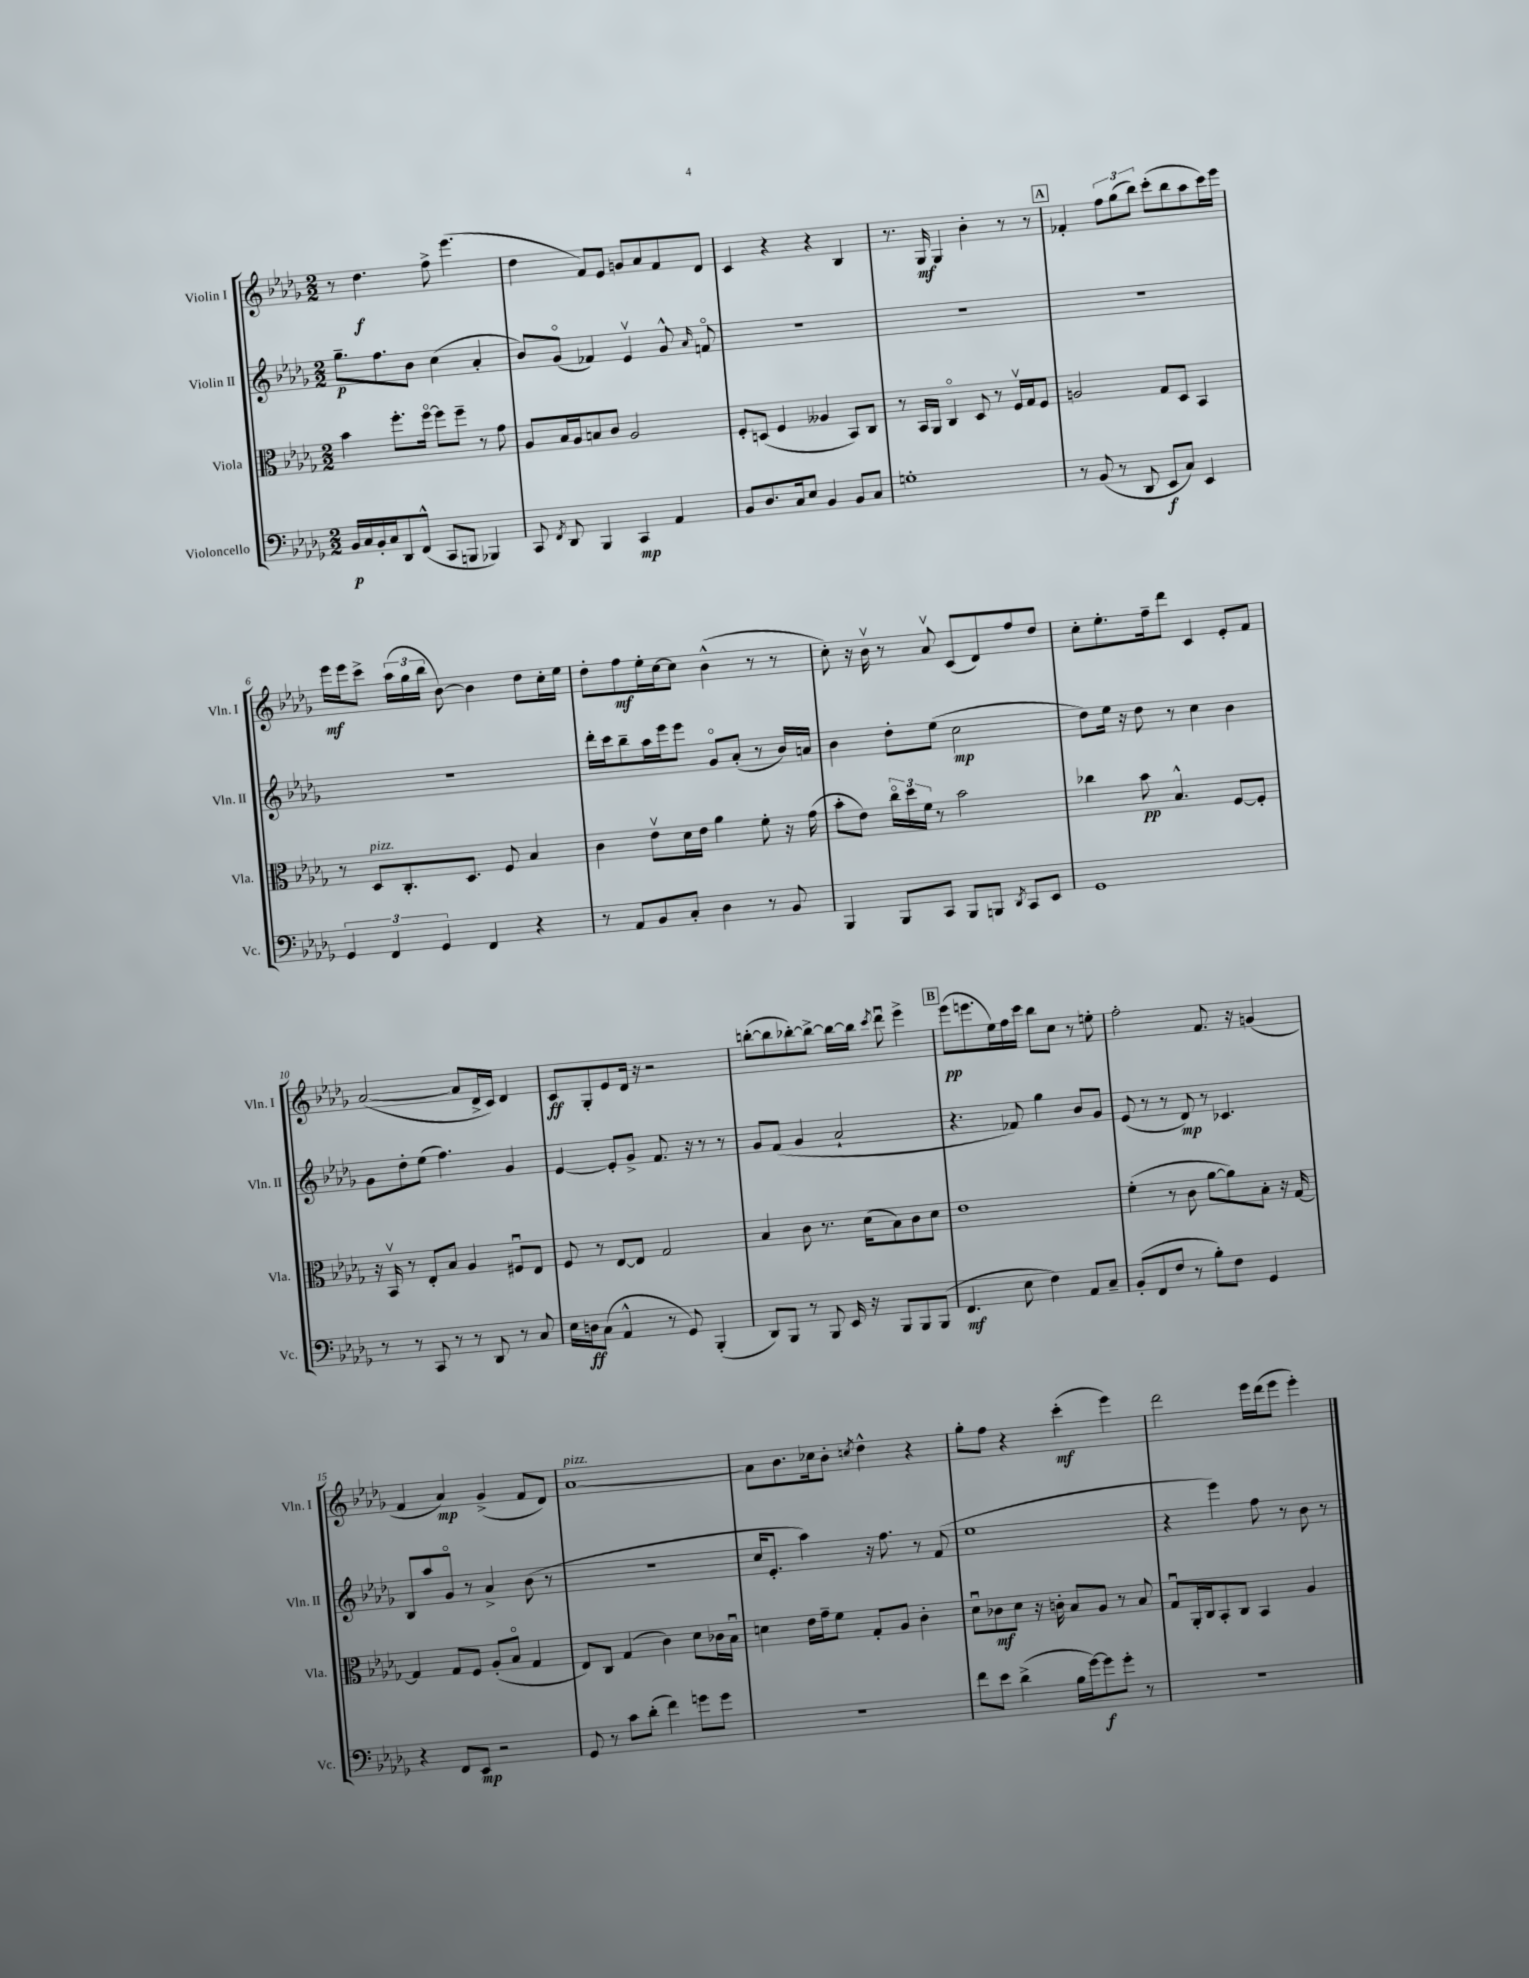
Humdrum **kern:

**kern	**kern	**kern	**kern
*staff4	*staff3	*staff2	*staff1
*clefF4	*clefC3	*clefG2	*clefG2
*k[b-e-a-d-g-]	*k[b-e-a-d-g-]	*k[b-e-a-d-g-]	*k[b-e-a-d-g-]
*M2/2	*M2/2	*M2/2	*M2/2
16BB-	4b-	8.gg-~	8r
16C	.	.	.
16BB-'	.	.	4.dd-
16C	.	8.ff	.
8DD-	8.ff'	.	.
(8FF^^	.	8b-	.
.	[16ffo	.	.
8CC	8ff]	(4cc	8ff^
8BBB	8ff~	.	(4.eee-
4BBB-)	8r	4a-'	.
.	8g-	.	.
=	=	=	=
8CC	8A-	8b-)	4dd-
8qFF	.	.	.
8DD-	16B-	(8g-o	.
.	16A-	.	.
4BBB-	8B	4f-)	8f)
.	8c	.	8e-
4CC	2A-	4e-v	8g
.	.	.	8a-
4AA-	.	8g-^^	8f
.	.	16qqa-	.
.	.	8fo	8d-
=	=	=	=
8BB-	8F'	1r	4c
8.D-	(8D	.	.
.	4F	.	4r
16C	.	.	.
8E-	.	.	.
4BB-	4A--	.	4r
8BB-	8BB-)	.	4B-
8C	8C	.	.
=	=	=	=
1G'	8r	1r	8.r
.	16BB-	.	.
.	16AA-	.	16G-
.	4Co	.	4G-
.	8D-	.	4b-'
.	8r	.	.
.	16Fv	.	8r
.	16G-	.	.
.	8F	.	8r
=	=	=	=
8r	2A	1r	4f-'
(8BB-	.	.	.
8r	.	.	12ff
.	.	.	(12gg-
8DD-	.	.	.
.	.	.	12bb-)
8EE-	8G-	.	(8ccc'
8C)	8D-	.	8bb-
4EE-	4BB-	.	8aa-
.	.	.	16ccc)
.	.	.	16eee-
=	=	=	=
6GG-	8r	1r	16eee-
.	.	.	16eee-
.	8D-	.	8ccc^
6FF	.	.	.
.	8.C'	.	(24aa-
.	.	.	24gg-
6GG-	.	.	24bb-
.	.	.	[8b-)
.	8.D-	.	.
4FF	.	.	4b-]
.	8F	.	.
4r	4B-	.	8dd-
.	.	.	16cc'
.	.	.	16ee-
=	=	=	=
8r	4c	16ddd-'	8dd-'
.	.	16ccc	.
8AA-	.	8bb-~	8ff
8BB-	8e-v	16aa-	16ee-'
.	.	16eee-	[16cc
8C'	16d-	8eee-	8cc]
.	16e-	.	.
4D-	4a-	8g-o	(4b-^^
.	.	(8a-'	.
8r	8f'	8r	8r
8BB-	16r	16b-)	8r
.	(16g-	16a	.
=	=	=	=
4BBB-	8b-'	4b-	8cc')
.	8e-)	.	16r
.	.	.	16b-v
8BBB-	24cco	8dd-'	8r
.	24dd-	.	.
.	24f	.	.
8CC	8r	(8ee-	8a-v
8BBB-	2b-	2cc	(8c
8BBB	.	.	8d-)
8qDD-	.	.	.
8CC	.	.	8ff
8EE-	.	.	8dd-
=	=	=	=
1GG-	4cc-	8dd-)	8cc'
.	.	16ee-	8.ee-'
.	.	16r	.
.	8b-	8dd-	.
.	.	.	16ff~
.	4.B-^^	8r	8ddd-
.	.	4cc	4c
.	[8F	4b-	8e-'
.	8F']	.	8f
=	=	=	=
8r	16r	8g-	([2a-
.	16BB-v	.	.
8r	8r	8dd-'	.
8CC	8E-'	(8ee-	.
8r	8B-	4.ff)	.
8r	4A-	.	8a-]
8DD-	.	.	16d-^
.	.	.	16c)
8r	8F#u	4g-	4d-
8C	8E-	.	.
=	=	=	=
16E-	8F	[4e-	8c
16D	.	.	.
(8C	8r	.	8G-'
4AA-^^	[8E-	8e-']	8e-
.	8E-]	8g-^	16d-
.	.	.	16r
8r	2G-	8.f	2r
8GG-)	.	.	.
.	.	16r	.
(4BBB-'	.	8r	.
.	.	8r	.
=	=	=	=
8DD-)	4B-	8g-	([8bb'
8BBB-	.	(8f	8bb]
8r	8c	4g-	[8bb-')
8BBB-	8.r	.	8bb-^_
16EE-	.	2a-`	16bb-_
16r	(16d-	.	16bb-]
.	.	.	8qccc
8BBB-	8B-)	.	8ddd-u
8BBB-	8c	.	4eee-^
(8BBB-	8d-	.	.
=	=	=	=
4.FF	1e-	4.r	(8eee-
.	.	.	8.eee
.	.	.	16ee-)
8E-	.	8f-)	16ff
.	.	.	16ccc
4F)	.	4gg-	8bb-
.	.	.	8cc
8AA-	.	8b-	8r
8C~	.	8g-	8ee'
=	=	=	=
(8BB-'	(4f'	(8e-	2ff'
8FF	.	8r	.
8F	8r	8r	.
8r	8c	8d-)	.
8B-')	[8a-	8r	8.f
8F	8a-])	4.c-	.
.	.	.	16r
4GG-	8B-'	.	(4g
.	16r	.	.
.	[16G-	.	.
=	=	=	=
4r	4G-]	8B-	4f
.	.	8aa-	.
8FF	8G-	8g-o	4a-)
8EE-	8F	8r	.
2r	(8A-'	4a-^	(4g-^
.	8B-o	.	.
.	4G-	(8b-	8f
.	.	8r	8d-)
=	=	=	=
8GG-	8E-)	1r	[1a-
8r	8C	.	.
8c	(4G-	.	.
(8d-'	.	.	.
4f)	4c)	.	.
8g	8d-	.	.
8g	16c-	.	.
.	16B-u	.	.
=	=	=	=
1r	4d	16cc	8a-]
.	.	8.e-'	.
.	.	.	8.b-
.	16e-	4aa-)	.
.	16g-~	.	16cc-
.	8f	.	8b-'
.	.	.	8qcc
.	8G-'	16r	4dd-^^
.	.	8.ff	.
.	8A-	.	.
.	4c'	8r	4r
.	.	(8f	.
=	=	=	=
8f	8d-u	1ee-	8gg-'
8e-	8c-	.	8ff
(4d-^	8d-	.	4r
.	16r	.	.
.	16c'	.	.
16B-	8B-	.	(4ccc'
[16g-)	.	.	.
8g-]	8A-	.	.
8g-'	8r	.	4eee-)
8r	8B-	.	.
=	=	=	=
1r	8G-u	4r	2ddd-
.	16AA-'	.	.
.	16C	.	.
.	8BB-'	4eee-)	.
.	8C	.	.
.	4BB-	8ff	16eee-
.	.	.	(16ddd-
.	.	8r	8eee-
.	4A-	8b-	4eee-')
.	.	8r	.
==	==	==	==
*-	*-	*-	*-
